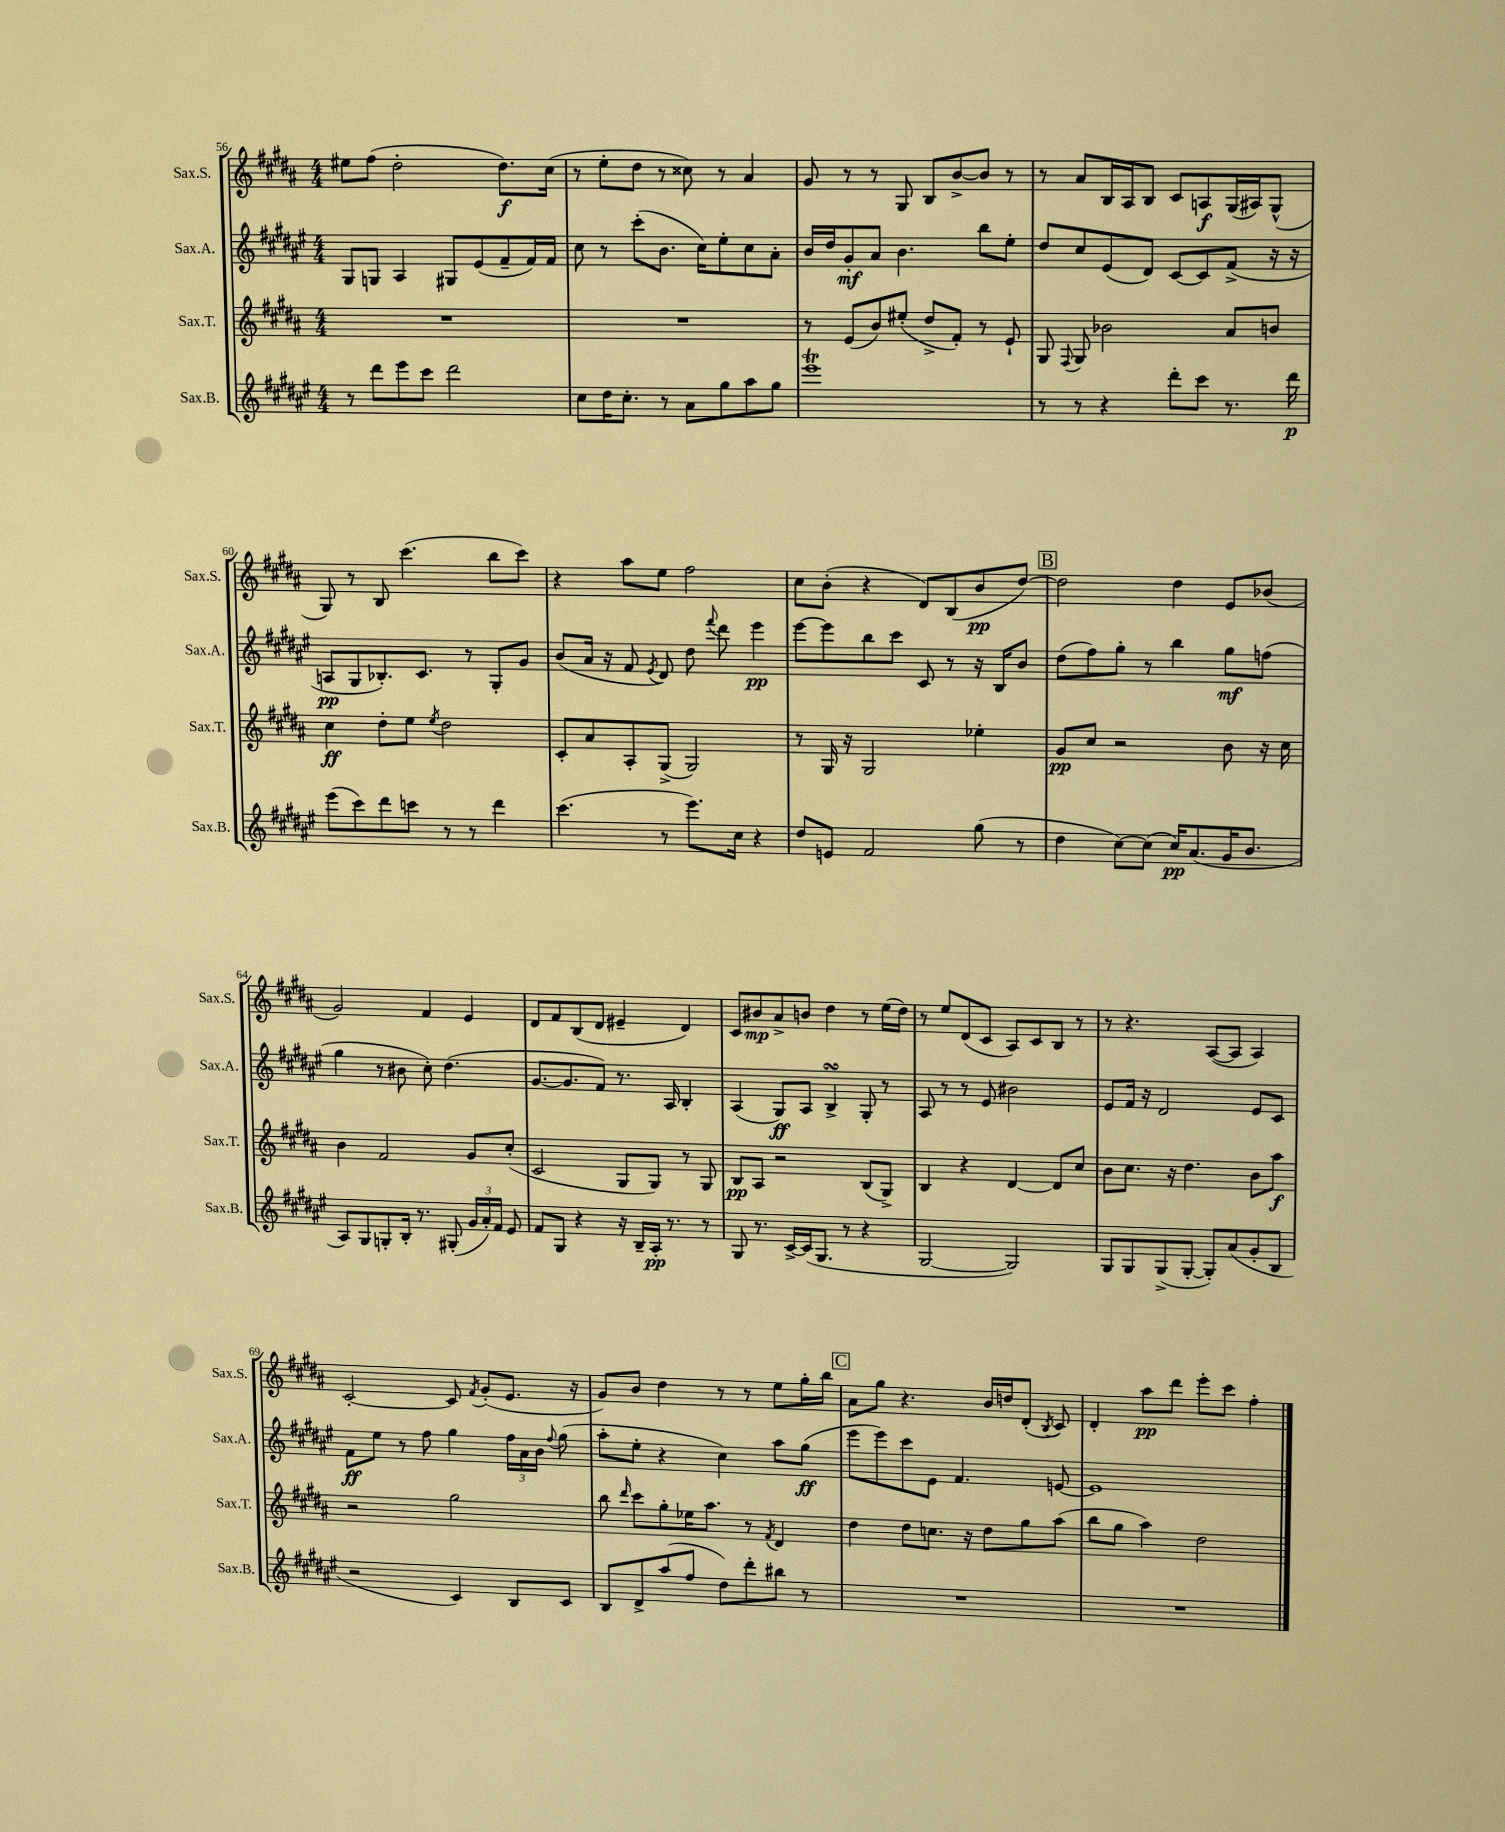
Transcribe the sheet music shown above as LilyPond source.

<<
\new StaffGroup <<
\new Staff = "s0" \with { instrumentName = "Sax.S." shortInstrumentName = "Sax.S." } {
    \clef treble \key b \major \numericTimeSignature \time 4/4
    \autoBeamOff eis''8[ fis''8]( dis''2-. dis''8.[\f) cis''16]( |
    r8 e''8[-. dis''8] r8 cisis''8) r8 ais'4 |
    gis'8 r8 r8 gis8 b8[ b'8~-> b'8] r8 |
    r8 ais'8[ b16 ais16 b8] cis'8[ a8\f gis16( ais16) gis8]-^( |
    gis8) r8 b8 cis'''4.( b''8[ cis'''8]) |
    r4 ais''8[ e''8] fis''2 |
    cis''8[ b'8]-.( r4 dis'8[) b8( b'8\pp dis''8]~) |
    \mark \markup { \box "B" } dis''2 dis''4 e'8[ bes'8]( |
    gis'2) fis'4 e'4 |
    dis'8[ fis'8 b8( dis'8] eis'4-- dis'4) |
    cis'8[ bis'8\mp ais'8-> b'8] dis''4 r8 e''16[( dis''16]) |
    r8 e''8[ dis'8( cis'8] ais8[) cis'8 b8] r8 |
    r8 r4. ais8[~( ais8] ais4) |
    cis'2~-. cis'8 \acciaccatura { fis'8 } gis'8[-.( e'8.] r16 |
    gis'8[) b'8] dis''4 r8 r8 e''8[ gis''16-. b''16] |
    \mark \markup { \box "C" } ais'8[ gis''8] r4. b'16[ d''16 dis'8]-.( \acciaccatura { b8 } cis'8) |
    dis'4-. ais''8[\pp dis'''8] e'''8[-. cis'''8] fis''4-. \bar "|." |
}
\new Staff = "s1" \with { instrumentName = "Sax.A." shortInstrumentName = "Sax.A." } {
    \clef treble \key fis \major \numericTimeSignature \time 4/4
    \autoBeamOff gis8[ g8] ais4 gis8[ eis'8( fis'8-- fis'16) fis'16] |
    cis''8 r8 cis'''8[-.( b'8.] cis''16[) eis''8-. cis''8 ais'8]-. |
    b'16[ dis''16 gis'8-.\mf ais'8] b'4. b''8[ eis''8]-. |
    dis''8[ cis''8 eis'8( dis'8]) cis'8[~ cis'8 fis'8]->( r16 r16 |
    a8[\pp gis8 bes8.-.) cis'8.] r8 gis8[-. gis'8] |
    b'8[( ais'16] r16 fis'8 \acciaccatura { eis'8 } dis'8) dis''8 \appoggiatura { fis'''8 } dis'''8 eis'''4\pp |
    eis'''8[~ eis'''8 b''8 cis'''8] cis'8 r8 r16 b16[ b'8] |
    \mark \markup { \box "B" } dis''8[( fis''8) gis''8]-. r8 b''4 gis''8[\mf f''8]( |
    gis''4 r8 bis'8 cis''8-.) dis''4.( |
    gis'8.[~ gis'8. fis'8]) r8. ais16 b4-. |
    ais4( gis8[\ff) ais8] b4->\turn gis8-. r8 |
    ais8 r8 r8 eis'8 bis'2 |
    eis'8[ fis'16] r16 dis'2 eis'8[ cis'8] |
    fis'8[\ff eis''8] r8 fis''8 gis''4 \tuplet 3/2 { fis''16[ ais'16 b'16] } \appoggiatura { fis''8 } gis''8( |
    ais''8[-. eis''8]-. r4 cis''4) ais''8[ gis''8]\ff( |
    \mark \markup { \box "C" } eis'''8[ eis'''8) cis'''8 eis'8] fis'4. e'8~ |
    e'1 \bar "|." |
}
\new Staff = "s2" \with { instrumentName = "Sax.T." shortInstrumentName = "Sax.T." } {
    \clef treble \key b \major \numericTimeSignature \time 4/4
    \autoBeamOff R1 |
    R1 |
    r8 e'8[( b'8) eis''8]-.( dis''8[-> fis'8]-.) r8 e'8-! |
    gis8 \appoggiatura { fis8 } gis8 bes'2 ais'8[ b'8] |
    cis''4\ff dis''8[-. e''8] \acciaccatura { e''8 } dis''2 |
    cis'8[-. ais'8 ais8-. gis8]->( gis2) |
    r8 gis16 r16 gis2 ees''4-. |
    \mark \markup { \box "B" } gis'8[\pp cis''8] r2 b'8 r16 cis''16 |
    b'4 fis'2 gis'8[ cis''8]-.( |
    cis'2 gis8[ gis8]) r8 gis8 |
    b8[\pp ais8] r2 b8[( gis8]->) |
    b4 r4 dis'4~ dis'8[ cis''8] |
    b'8[ cis''8.] r16 dis''4. b'8[ ais''8]\f |
    r2 gis''2 |
    b''8 \grace { dis'''16 } cis'''8[ gis''8-. ees''16 ais''8.] r8 \acciaccatura { fis'8 } dis'4 |
    \mark \markup { \box "C" } dis''4 dis''8[ c''8.] r16 dis''8[ gis''8 ais''8]( |
    b''8[ gis''8] ais''4) dis''2 \bar "|." |
}
\new Staff = "s3" \with { instrumentName = "Sax.B." shortInstrumentName = "Sax.B." } {
    \clef treble \key fis \major \numericTimeSignature \time 4/4
    \autoBeamOff r8 dis'''8[ eis'''8 cis'''8] dis'''2 |
    cis''8[ dis''16 cis''8.]-. r8 ais'8[ gis''8 ais''8 gis''8] |
    eis'''1\trill |
    r8 r8 r4 dis'''8[-. cis'''8] r8. dis'''16\p |
    eis'''8[( cis'''8) dis'''8 c'''8] r8 r8 dis'''4 |
    cis'''4.( r8 eis'''8.[) cis''16] r4 |
    dis''8[ e'8] fis'2 gis''8( r8 |
    \mark \markup { \box "B" } dis''4 cis''8[~) cis''8]( cis''16[\pp) ais'8.( gis'16 b'8.] |
    ais8[) gis8 g8-. b16]-. r8. gis8-.( \tuplet 3/2 { gis'16[ ais'16-.) fis'16] } eis'8 |
    fis'8[ gis8] r4 r16 b16[-- ais16]-.\pp r8. r8 |
    gis8 r8. cis'16[~-> cis'16( gis8.] r8 r4 |
    gis2~ gis2) |
    gis8[ gis8 gis8->( gis8]~-. gis8[-.) ais'8( gis'8-. b8] |
    r2 cis'4) b8[ cis'8] |
    b8[ dis'8-> ais''8( fis''8] dis''8[) dis'''8-. bis''8] r8 |
    \mark \markup { \box "C" } R1 |
    R1 \bar "|." |
}
>>
>>
\layout { \context { \Score currentBarNumber = #56 } }
